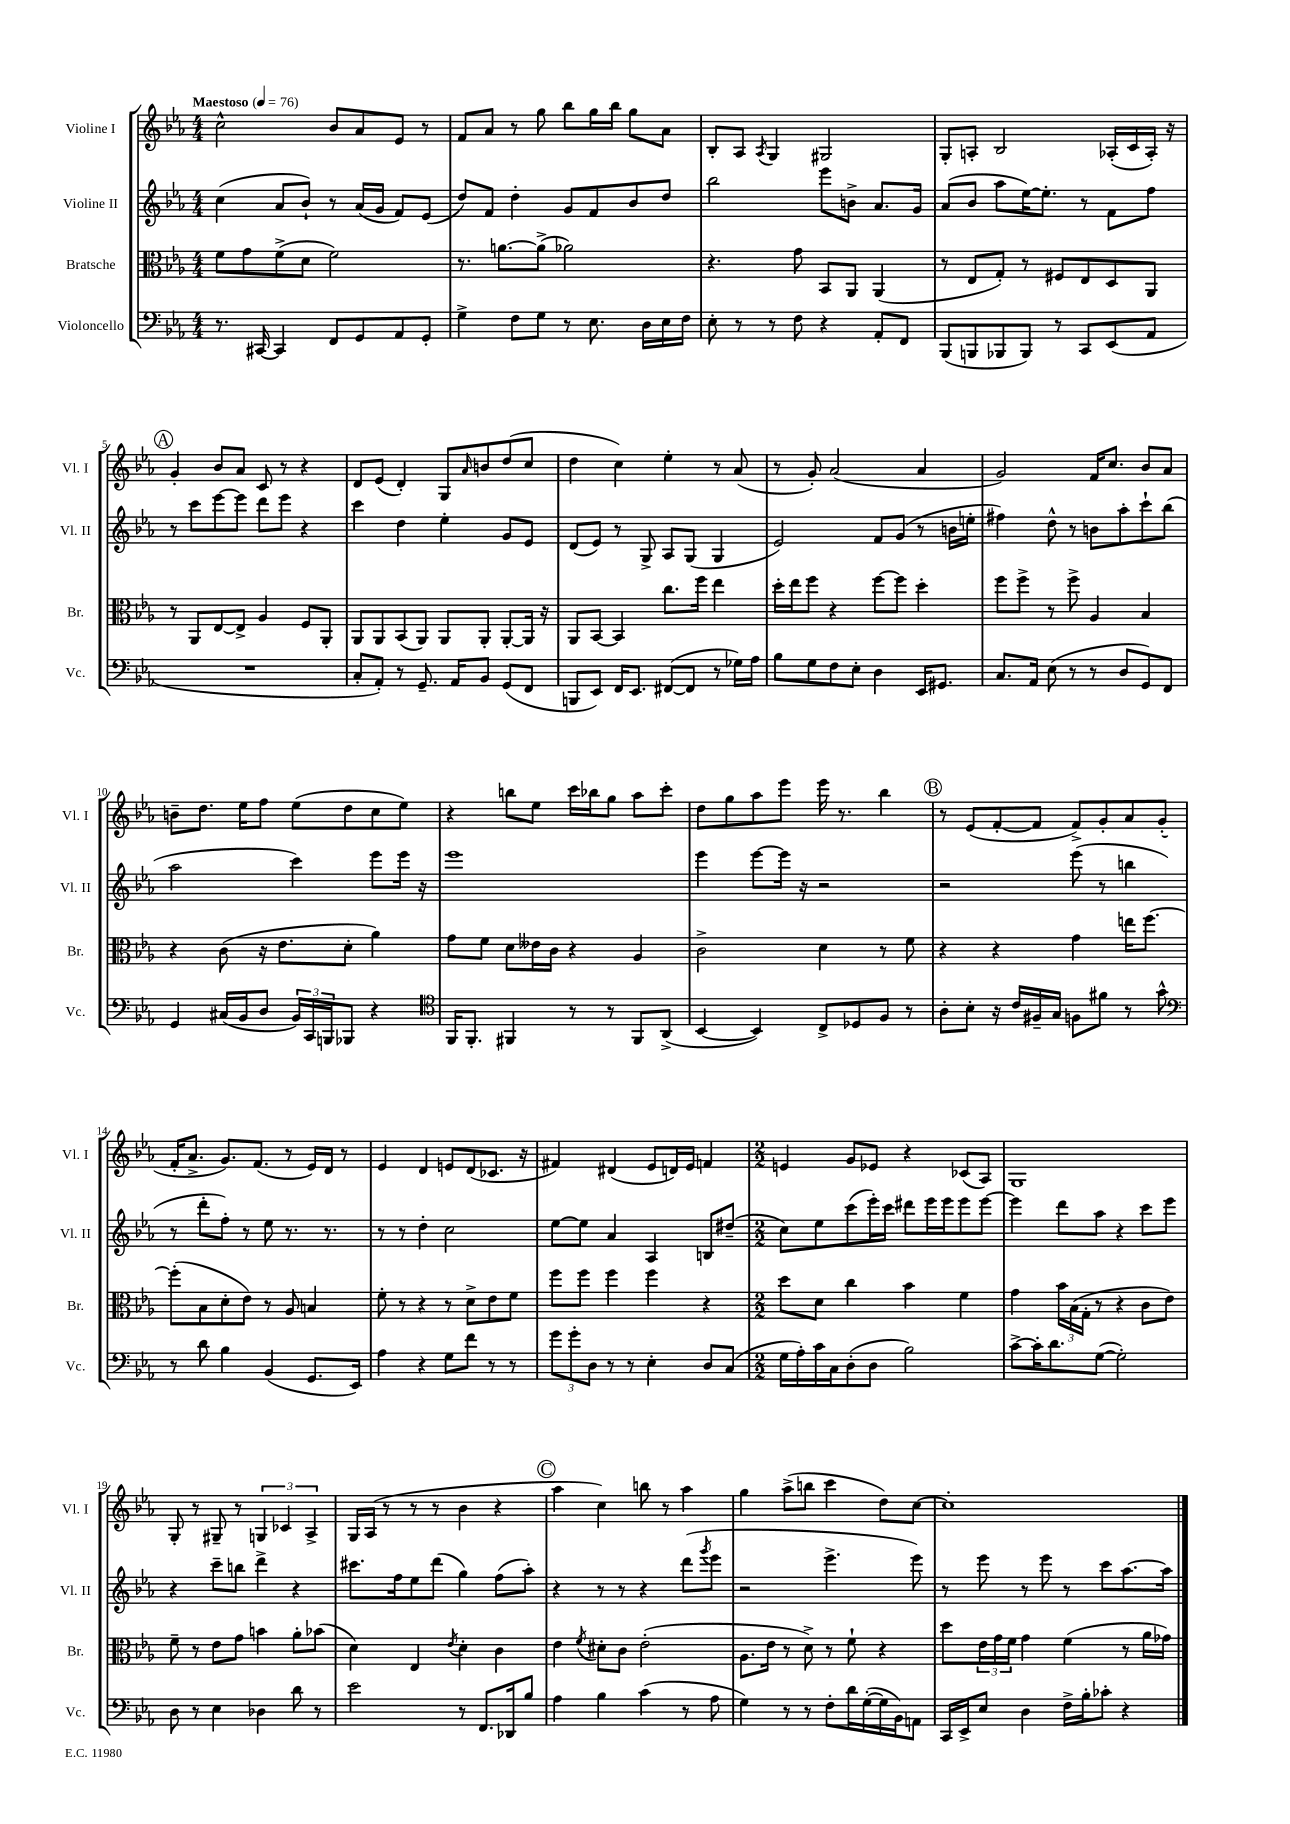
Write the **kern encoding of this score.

**kern	**kern	**kern	**kern
*staff4	*staff3	*staff2	*staff1
*clefF4	*clefC3	*clefG2	*clefG2
*k[b-e-a-]	*k[b-e-a-]	*k[b-e-a-]	*k[b-e-a-]
*M4/4	*M4/4	*M4/4	*M4/4
*MM76	*MM76	*MM76	*MM76
8.r	8f	(4cc	2cc^^
.	8g	.	.
[16CC#	.	.	.
4CC#]	(8f^	8a-	.
.	8d	8b-`)	.
8FF	2f)	8r	8b-
8GG	.	(16a-	8a-
.	.	16g	.
8AA-	.	8f)	8e-
8GG'	.	(8e-	8r
=	=	=	=
4G^	8.r	8dd)	8f
.	.	8f	8a-
.	[8.a	.	.
8F	.	4dd'	8r
8G	(8a^]	.	8gg
8r	2a-)	8g	8bb-
8.E-	.	8f	16gg
.	.	.	16bb-
.	.	8b-	8gg
16D	.	.	.
16E-	.	8dd	8a-
16F	.	.	.
=	=	=	=
8E-'	4.r	2bb-	8B-'
8r	.	.	8A-
.	.	.	8qA-
8r	.	.	4G
8F	8g	.	.
4r	8BB-	8eee-	2G#
.	8AA-	8b^	.
8AA-'	(4AA-	8.a-	.
8FF	.	.	.
.	.	16g	.
=	=	=	=
(8BBB-	8r	(8a-	8G'
8BBB	8E-	8b-	8A'
8BBB-	8G')	8aa-	2B-
8BBB-)	8r	[16ee-)	.
.	.	8.ee-']	.
8r	8F#	.	.
8CC	8E-	8r	.
(8EE-	8D	8f	(16A-'
.	.	.	16c
8AA-	8AA-	8ff	16A-')
.	.	.	16r
=	=	=	=
1r	8r	8r	4g'
.	8AA-	8ccc	.
.	[8E-	[8eee-	8b-
.	8E-^]	8eee-]	8a-
.	4A-	8ddd	8c
.	.	8eee-	8r
.	8F	4r	4r
.	8AA-'	.	.
=	=	=	=
8C'	8AA-	4ccc	8d
8AA-')	8AA-	.	(8e-
8r	(8BB-	4dd	4d')
8.GG~	8AA-)	.	.
.	8AA-	4ee-'	8G
16AA-	.	.	.
.	.	.	16qqa-
8BB-	8AA-'	.	8b
(8GG	[8AA-'	8g	(8dd
8FF	16AA-]	8e-	8cc
.	16r	.	.
=	=	=	=
8BBB	8AA-	(8d	4dd
8EE-)	[8BB-	8e-)	.
16FF	4BB-]	8r	4cc)
8.EE-	.	.	.
.	.	8G^	.
([8FF#	8.cc	8A-	4ee-'
8FF#]	.	(8G	.
.	16ff	.	.
8r	4ee-	4G	8r
16G-)	.	.	(8a-
16A-	.	.	.
=	=	=	=
8B-	16dd'	2e-)	8r
.	16ee-	.	.
8G	8ff	.	8g')
8F	4r	.	(2a-
8E-'	.	.	.
4D	[8ff	8f	.
.	8ff]	(8g	.
16EE-	4dd'	8r	4a-
8.GG#	.	.	.
.	.	16b	.
.	.	16ee'	.
=	=	=	=
8.C	8ff	4ff#)	2g)
.	8ff^	.	.
16AA-	.	.	.
(8E-	8r	8dd^^	.
8r	8ff^	8r	.
8r	4A-	8b	16f
.	.	.	8.cc
8D	.	8aa-'	.
8GG)	4B-	8ccc`	8b-
8FF	.	(8bb-	8a-
=	=	=	=
4GG	4r	2aa-	8b~
.	.	.	8.dd
(16C#	(8c	.	.
16BB-	.	.	16ee-
8D	16r	.	8ff
.	8.e-	.	.
24BB-)	.	4ccc)	(8ee-
24CC	.	.	.
24BBB	.	.	.
8BBB-	8d'	.	8dd
4r	4a-)	8eee-	8cc
.	.	16eee-	8ee-)
.	.	16r	.
=	=	=	=
*clefC4	*	*	*
16FF	8g	1eee-	4r
8.FF'	.	.	.
.	8f	.	.
4FF#	8d	.	8bb
.	16e--	.	8ee-
.	16c	.	.
8r	4r	.	16ccc
.	.	.	16bb-
8r	.	.	8gg
8FF#	4A-	.	8aa-
(8AA-^	.	.	8ccc'
=	=	=	=
[4BB-	2c^	4eee-	8dd
.	.	.	8gg
4BB-])	.	[8eee-	8aa-
.	.	16eee-]	8eee-
.	.	16r	.
8C^	4d	2r	16eee-
.	.	.	8.r
8D-	.	.	.
8F	8r	.	4bb-
8r	8f	.	.
=	=	=	=
8A-'	4r	2r	8r
8B-'	.	.	(8e-
16r	4r	.	[8f'
16c	.	.	.
16F#~	.	.	8f]
16G	.	.	.
8F	4g	(8eee-	8f^)
8f#	.	8r	8g'
8r	16ee	4bb	8a-
.	[8.ff	.	.
8g^^	.	.	(8g'
=	=	=	=
*clefF4	*	*	*
8r	(8ff']	8r	16f'
.	.	.	8.a-^
8d	8B-	8ddd'	.
4B-	8d'	8ff')	8.g)
.	8e-)	8r	.
.	.	.	(8.f
(4BB-	8r	8ee-	.
.	8A-	8.r	8r
8.GG	4B	.	16e-)
.	.	8.r	16d
.	.	.	8r
16EE-)	.	.	.
=	=	=	=
4A-	8f'	8r	4e-
.	8r	8r	.
4r	4r	4dd'	4d
8G	8r	2cc	8e
8f	8d^	.	(8d
8r	8e-	.	8.c-
8r	8f	.	.
.	.	.	16r
=	=	=	=
12g	8ff	[8ee-	4f#)
12g'	.	.	.
.	8ff	8ee-]	.
12D	.	.	.
8r	4ff	4a-	(4d#
8r	.	.	.
4E-'	4ff	4A-	8e-
.	.	.	16d)
.	.	.	16e-
8D	4r	8B	4f
(8C	.	(8dd#~	.
=	=	=	=
*M2/2	*M2/2	*M2/2	*M2/2
16G	8dd	8cc)	4e
16A-')	.	.	.
16c	8d	8ee-	.
16C	.	.	.
(8D'	4cc	(8ccc	8g
8D	.	16eee-')	8e-
.	.	16ccc	.
2B-)	4b-	8ddd#	4r
.	.	16eee-	.
.	.	16eee-	.
.	4f	8eee-	(8c-
.	.	[8eee-	8A-)
=	=	=	=
[8c^	4g	4eee-]	1G
16c']	.	.	.
8.d	.	.	.
.	24b-	8ddd	.
.	(24B-	.	.
.	24G'	.	.
([8G	8r	8aa-	.
2G'])	4r	4r	.
.	8c	8ccc	.
.	8e-)	8eee-	.
=	=	=	=
8D	8f~	4r	8G'
8r	8r	.	8r
4E-	8e-	8ccc~	8G#~
.	8g	8bb	8r
4D-	4b	4ddd^	6G
.	.	.	6c-
8d	8a-'	4r	.
.	.	.	6A-^
8r	(8b-	.	.
=	=	=	=
2e-	4d)	8.ccc#	16G
.	.	.	(16A-
.	.	.	8r
.	.	16ff	.
.	4E-	8ee-	8r
.	.	(8ddd	8r
.	8qe-	.	.
8r	4d'	4gg)	4b-
8.FF	.	.	.
.	4c	(8ff	4r
16DD-	.	.	.
8B-	.	8aa-')	.
=	=	=	=
4A-	4e-	4r	4aa-
.	8qf	.	.
4B-	8d#'	8r	4cc)
.	8c	8r	.
(4c	(2e-'	4r	8bb
.	.	.	8r
8r	.	(8ddd	4aa-
.	.	8qggg	.
8A-	.	8eee-	.
=	=	=	=
4G)	8.A-	2r	4gg
.	16e-	.	.
8r	8r	.	(8aa-^
8r	8d^)	.	8bb
8F'	8r	4.eee-^	4ccc
16d	8f`	.	.
([16G'	.	.	.
16G]	4r	.	8dd)
16BB-)	.	.	.
8AA	.	8eee-)	[8cc
=	=	=	=
16CC	8dd	8r	1cc']
16EE-^	.	.	.
8E-	24e-	8eee-	.
.	24g	.	.
.	24f	.	.
4D	4g	8r	.
.	.	8eee-	.
16F^	(4f	8r	.
16B-'	.	.	.
8c-'	.	8ccc	.
4r	8r	[8.aa-	.
.	16a-	.	.
.	16g-)	16aa-]	.
==	==	==	==
*-	*-	*-	*-
